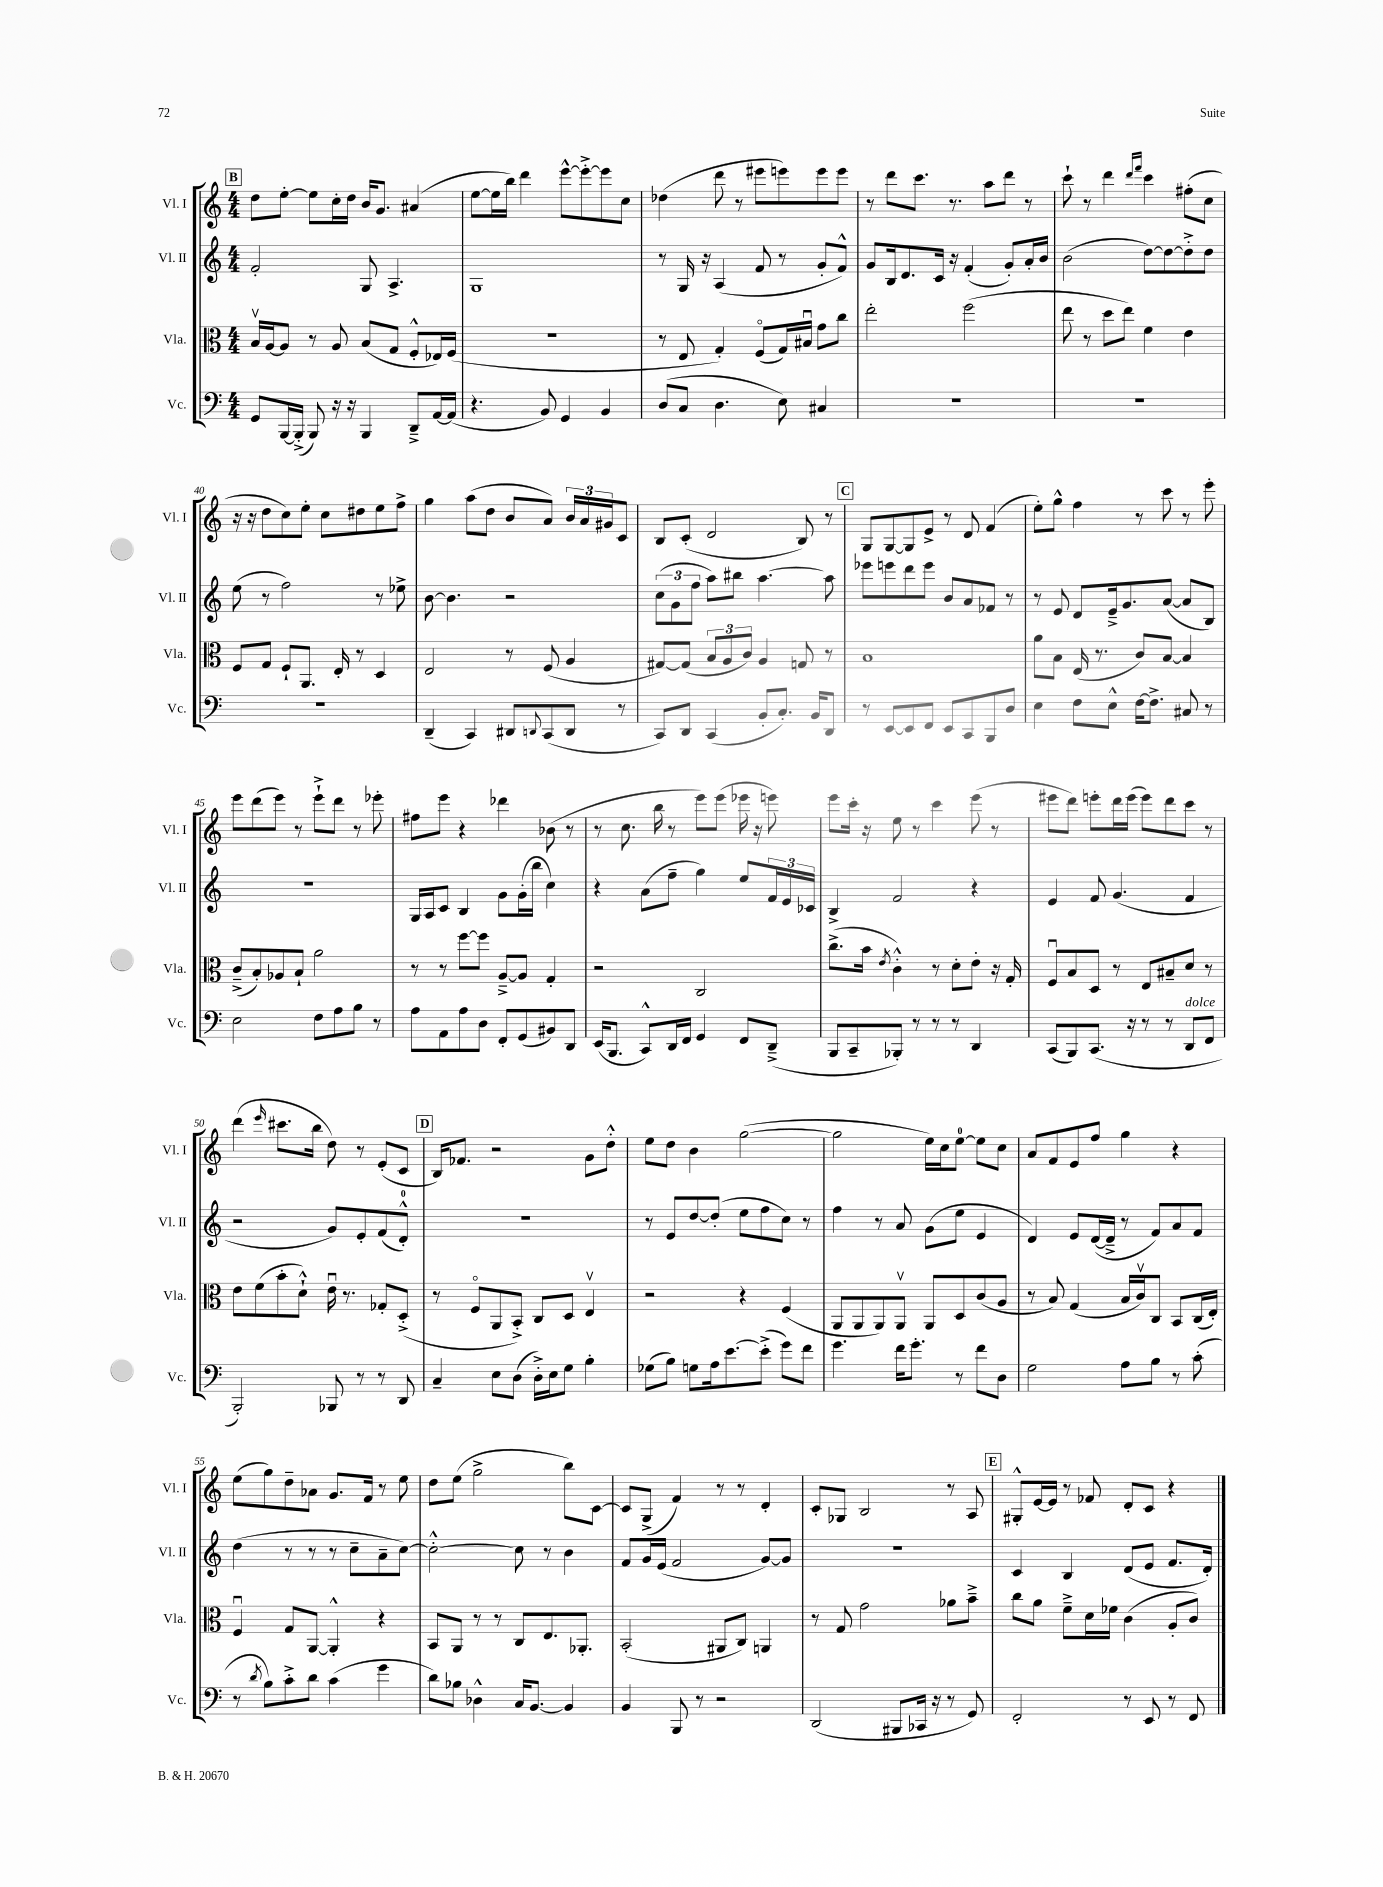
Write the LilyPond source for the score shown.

<<
\new StaffGroup <<
\new Staff = "s0" \with { instrumentName = "Vl. I" shortInstrumentName = "Vl. I" } {
    \clef treble \key c \major \numericTimeSignature \time 4/4
    \mark \markup { \box "B" } d''8 e''8~-. e''8 c''16-. d''16 b'16 g'8. ais'4( |
    e''8~ e''16 b''16) d'''4 e'''8~-^ e'''8~-.-> e'''8 c''8 |
    des''4( d'''8 r8 eis'''8 e'''8) e'''8 e'''8 |
    r8 d'''8 c'''8. r8. a''8 d'''8 r8 |
    c'''8-! r8 d'''4 \grace { d'''16 f'''16 } c'''4 fis''8-.( c''8 |
    r16 r16 d''8 c''8) e''8-. c''8 dis''8 e''8 f''8-> |
    g''4 a''8( d''8 b'8 a'8) \tuplet 3/2 { b'16 a'16 gis'16 } c'8 |
    b8 c'8-.( d'2 b8) r8 |
    \mark \markup { \box "C" } g8 g8~ g8 e'8-> r8 d'8 f'4( |
    e''8-.) g''8-^ f''4 r8 c'''8 r8 e'''8-. |
    e'''8 d'''8( e'''8) r8 e'''8-!-> d'''8 r8 ees'''8-. |
    fis''8 e'''8 r4 des'''4 bes'8( r8 |
    r8 c''8. b''16 r8 e'''8) e'''8( ees'''16 r16 e'''8) |
    e'''8 c'''16-. r16 e''8 r8 c'''4 e'''8( r8 |
    eis'''8 d'''8) e'''8-. d'''16 e'''16( e'''8) d'''8 c'''8 r8 |
    d'''4( \grace { e'''16 } cis'''8. b''16 d''8) r8 e'8-.( c'8 |
    \mark \markup { \box "D" } b16) fes'8. r2 g'8 d''8-.-^ |
    e''8 d''8 b'4 g''2~( |
    g''2 e''16) c''16 e''8-0~ e''8 c''8 |
    a'8 f'8 e'8 f''8 g''4 r4 |
    e''8( g''8) d''8-- aes'8 g'8. f'16 r8 e''8 |
    d''8 e''8( g''2-> b''8) c'8~ |
    c'8 g8->( f'4) r8 r8 d'4-. |
    c'8-. ges8 b2 r8 a8 |
    \mark \markup { \box "E" } gis8-.-^ e'16~ e'16 r8 fes'8 d'8-. c'8 r4 \bar "|." |
}
\new Staff = "s1" \with { instrumentName = "Vl. II" shortInstrumentName = "Vl. II" } {
    \clef treble \key c \major \numericTimeSignature \time 4/4
    \mark \markup { \box "B" } f'2-. g8 a4.-> |
    g1 |
    r8 g16 r16 a4( f'8 r8 g'8-. f'8-^) |
    g'8 b16 d'8. c'16 r16 f'4-.( g'8-.) a'16-. b'16 |
    b'2( d''8~) d''8~ d''8-.-> d''8 |
    e''8( r8 f''2) r8 ees''8-> |
    b'8~ b'4. r2 |
    \tuplet 3/2 { c''8( g'8 f''8 } a''8) bis''8 a''4.~ a''8 |
    \mark \markup { \box "C" } ees'''8 e'''8 d'''8 e'''8 b'8 a'8 fes'8 r8 |
    r8 e'8 d'8 e'16---> g'8. a'8~( a'8 b8) |
    R1 |
    g16 a16 c'8 b4 g'8 g'16-.( b''16 c''4) |
    r4 a'8( f''8-- g''4) e''8 \tuplet 3/2 { f'16 e'16 ces'16 } |
    b4-> f'2 r4 |
    e'4 f'8 g'4.( f'4 |
    r2 g'8) e'8-. f'8( d'8-0-.-^) |
    \mark \markup { \box "D" } R1 |
    r8 e'8 d''8~ d''8-.( e''8 f''8 c''8) r8 |
    f''4 r8 a'8 g'8( e''8 e'4 |
    d'4) e'8 d'16~( d'16---> r8 f'8) a'8 f'8 |
    d''4( r8 r8 r8 c''8-- a'8-- c''8~) |
    c''2~-.-^ c''8 r8 b'4 |
    f'8 g'16 e'16( f'2 g'8~) g'8 |
    R1 |
    \mark \markup { \box "E" } c'4 b4 d'8( e'8 f'8. d'16-.) \bar "|." |
}
\new Staff = "s2" \with { instrumentName = "Vla." shortInstrumentName = "Vla." } {
    \clef alto \key c \major \numericTimeSignature \time 4/4
    \mark \markup { \box "B" } b16\upbow a16~ a8 r8 a8 b8( g8 f8-.-^ ees16) f16( |
    R1 |
    r8 e8 g4-.) f8\flageolet( g16) bis16\downbow g'8 c''8 |
    e''2-. f''2( |
    e''8 r8 d''8 e''8) f'4 e'4 |
    f8 g8 f8-! a,8. e16-. r8 d4 |
    e2 r8 f8( a4 |
    gis8~) gis8( \tuplet 3/2 { b8 a8 c'8) } a4 g8 r8 |
    \mark \markup { \box "C" } b1 |
    a'8 b8 e16( r8. c'8) b8~ b4 |
    c'8--->( b8-.) aes8 b8-! a'2 |
    r8 r8 f''8~ f''8 a8~---> a8 g4-. |
    r2 c2 |
    c''8.->( b'16 \acciaccatura { e'8 } c'4-.-^) r8 d'8-. e'8-. r16 g16-. |
    f8\downbow b8 d8 r8 e8 bis8-- d'8 r8 |
    e'8 f'8( b'8-. d'8-!-^) e'16\downbow r8. ges8-. d8-.->( |
    \mark \markup { \box "D" } r8 f8\flageolet a,8 b,8-.->) c8 d8 e4\upbow |
    r2 r4 f4( |
    a,8 a,8 a,8) a,8\upbow a,8 d8 c'8( a8 |
    r8 b8) g4( b16 c'16\upbow) c8 b,8 c16( e16-.) |
    f4\downbow g8 a,8~ a,4-.-^ r4 |
    b,8 a,8 r8 r8 c8 e8. aes,8.-. |
    b,2-.( ais,8 c8) a,4 |
    r8 g8 g'2 aes'8 b'8---> |
    \mark \markup { \box "E" } c''8 a'8 f'8---> d'16 fes'16 c'4( a8-. c'8) \bar "|." |
}
\new Staff = "s3" \with { instrumentName = "Vc." shortInstrumentName = "Vc." } {
    \clef bass \key c \major \numericTimeSignature \time 4/4
    \mark \markup { \box "B" } g,8 b,,16~ b,,16-.->( b,,8) r16 r16 b,,4 d,8---> a,16~ a,16( |
    r4. b,8) g,4 b,4 |
    d8( c8 d4. e8) cis4 |
    R1 |
    R1 |
    R1 |
    d,4--( c,4) dis,8 \appoggiatura { d,8 } c,8( d,8 r8 |
    c,8) d,8 c,4( b,8-. c8.-.) b,16 d,8 |
    \mark \markup { \box "C" } r8 e,8~ e,8 f,8 e,8 c,8 b,,8 d8 |
    e4 f8 e8-^ f16~ f8.-> cis8 r8 |
    e2 f8 a8 b8 r8 |
    a8 a,8 a8 d8 f,8-. g,8( bis,8) d,8 |
    e,16( b,,8. c,8-^) d,16 f,16 g,4 f,8 d,8--->( |
    b,,8 c,8-- bes,,8-.) r8 r8 r8 d,4 |
    c,8( b,,8) c,8.( r16 r8 r8 d,8^\markup { \italic "dolce" } f,8 |
    b,,2-.) bes,,8 r8 r8 d,8 |
    \mark \markup { \box "D" } c4-- e8 d8( d16-.->) e16 g8 b4-. |
    ges8( b8) g8 a16 e'8.~ e'8-.->( g'8) f'8 |
    g'4. f'16 g'8.-. r8 f'8 d8 |
    g2 a8 b8 r8 c'8-.( |
    r8 \acciaccatura { d'8 } b8) c'8-.-> d'8 c'4( g'4 |
    d'8) bes8 des4-^ c16 b,8.~ b,4 |
    b,4 b,,8 r8 r2 |
    d,2( bis,,8 ces,16 r16 r8 g,8) |
    \mark \markup { \box "E" } f,2-. r8 e,8 r8 f,8 \bar "|." |
}
>>
>>
\layout { \context { \Score currentBarNumber = #35 } }
